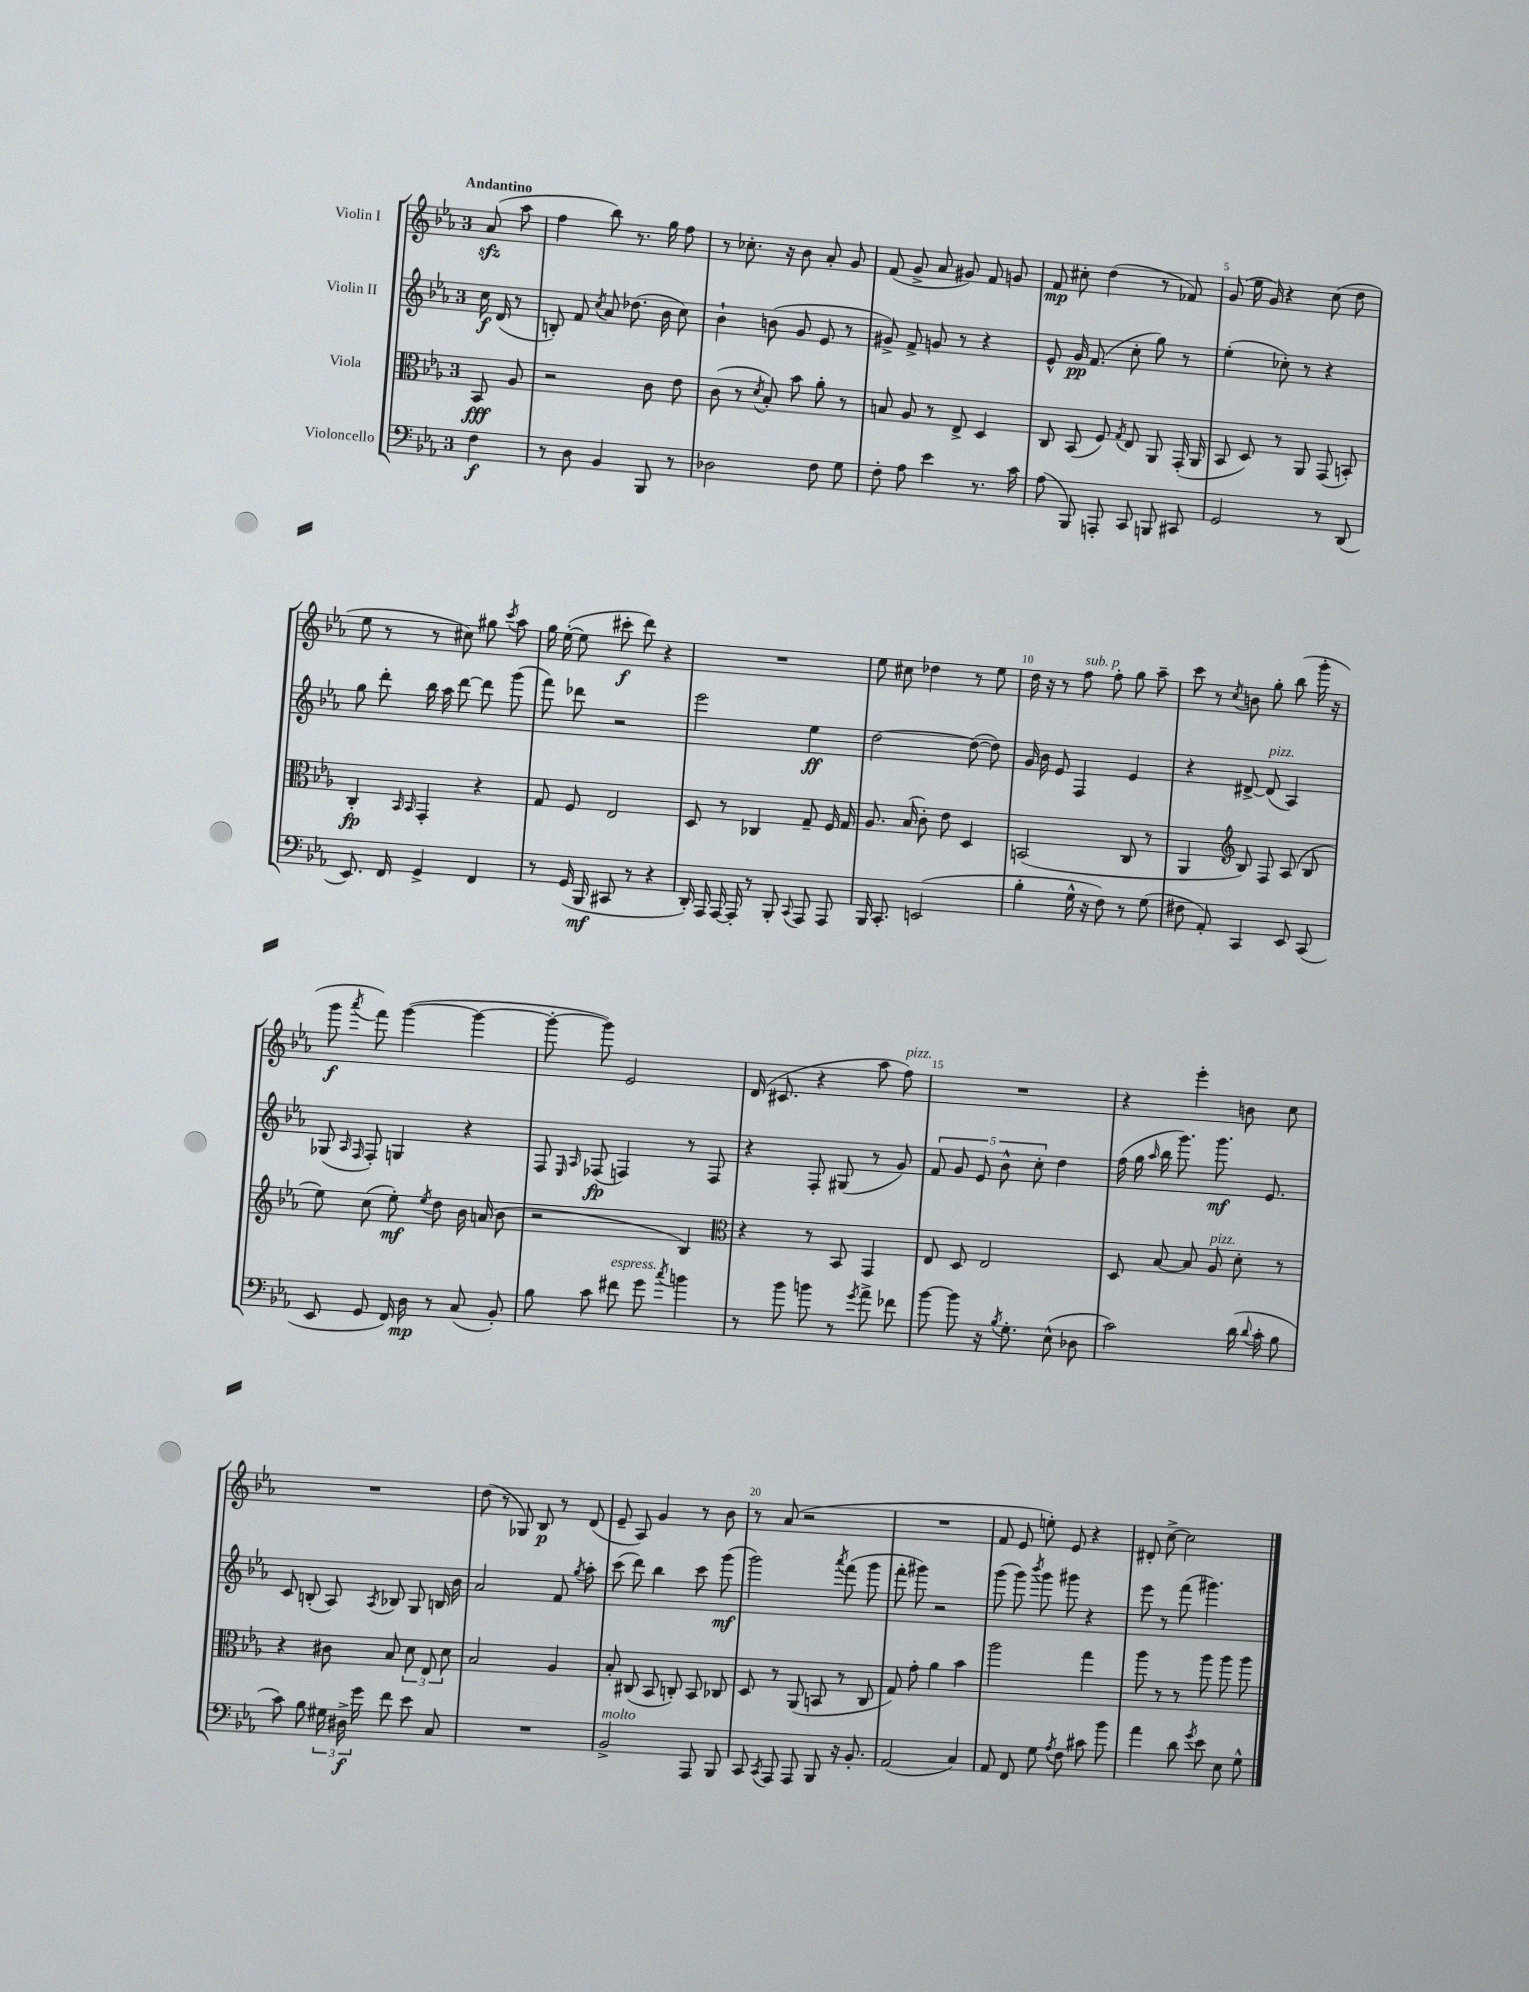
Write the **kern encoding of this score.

**kern	**dynam	**kern	**dynam	**kern	**dynam	**kern	**dynam
*part4	*part4	*part3	*part3	*part2	*part2	*part1	*part1
*staff4	*staff4	*staff3	*staff3	*staff2	*staff2	*staff1	*staff1
*I"Violoncello	*	*I"Viola	*	*I"Violin II	*	*I"Violin I	*
*clefF4	*	*clefC3	*	*clefG2	*	*clefG2	*
*k[b-e-a-]	*	*k[b-e-a-]	*	*k[b-e-a-]	*	*k[b-e-a-]	*
*M3/4	*	*M3/4	*	*M3/4	*	*M3/4	*
=	=	=	=	=	=	=	=
!	!	!	!	!	!	!LO:TX:a:B:t=Andantino	!
4F\	f	8BB-/	fff	16cc\	f	(8a-zz/	.
.	.	.	.	(16d/	.	.	.
.	.	8A-/	.	8r	.	8aa-\	.
=1	=1	=1	=1	=1	=1	=1	=1
8r	.	2r	.	8Bn'/)	.	4ff\	.
8D\	.	.	.	8f/	.	.	.
.	.	.	.	8qcc/	.	.	.
4BB-/	.	.	.	8a-/	.	8bb-\)	.
.	.	.	.	(8.dd-X\	.	8.r	.
8BBB-/	.	8c\	.	.	.	.	.
.	.	.	.	16b-\	.	16gg\	.
8r	.	8e-\	.	8cc\)	.	8ff\	.
=2	=2	=2	=2	=2	=2	=2	=2
2D-X\	.	(8c\	.	4b-`\	.	8r	.
.	.	8r	.	.	.	8.cc-X'\	.
.	.	8qd/	.	.	.	.	.
.	.	8B-'/)	.	(8bn\	.	.	.
.	.	.	.	.	.	16r	.
.	.	8b-\	.	8g/	.	8b-\	.
8F\	.	8a-'\	.	8e-/	.	8a-'/	.
8G\	.	8r	.	8r	.	8g/	.
=3	=3	=3	=3	=3	=3	=3	=3
8F'\	.	8Bn/	.	8g#X^/)	.	(8f/	.
8A-\	.	8A-/	.	8f^/	.	8g^/	.
4e-\	.	8r	.	8gn/	.	8a-/	.
.	.	8E-^/	.	8r	.	8g#X/)	.
8.r	.	4D/	.	4r	.	8f/	.
.	.	.	.	.	.	8gn/	.
16c\	.	.	.	.	.	.	.
=4	=4	=4	=4	=4	=4	=4	=4
(8A-\	.	8C/	.	8e-^^/	.	8f/	mp
8BBB-/)	.	(8BB-/	.	16g/	pp	8cc#X'\	.
.	.	.	.	(8.f/	.	.	.
8AAAn'/	.	8F/)	.	.	.	(4dd\	.
.	.	8qG/	.	.	.	.	.
8CC/	.	8E-/	.	8cc'\	.	.	.
8BBBn/	.	8AA-/	.	8gg\)	.	8r	.
8CC#X/	.	(16GG'/	.	8r	.	8f-X/)	.
.	.	16AA-/	.	.	.	.	.
=5	=5	=5	=5	=5	=5	=5	=5
2GG/	.	8BB-/	.	(4ee-'\	.	(8g/	.
.	.	8D/)	.	.	.	16ee-\	.
.	.	.	.	.	.	16g/)	.
.	.	8r	.	8cc-X'\)	.	4r	.
.	.	8AA-/	.	8r	.	.	.
8r	.	(8GG/	.	4r	.	(8cc\	.
(8DD/	.	8BBn'/)	.	.	.	8dd\	.
!!LO:LB:g=z
=6	=6	=6	=6	=6	=6	=6	=6
8.EE-/)	.	4C'/	fp	8gg\	.	8ee-\	.
.	.	.	.	8ddd'\	.	8r	.
16FF/	.	.	.	.	.	.	.
.	.	16qqBB-/	.	.	.	.	.
.	.	16qqBB-/	.	.	.	.	.
4GG^/	.	4GG'/	.	16bb-\	.	8r	.
.	.	.	.	16aa-\	.	.	.
.	.	.	.	[8ddd\	.	8cc#X\)	.
4FF/	.	4r	.	8ddd\]	.	8gg#X\	.
.	.	.	.	.	.	8qccc/	.
.	.	.	.	(8ggg\	.	8aa-\	.
=7	=7	=7	=7	=7	=7	=7	=7
8r	.	8G/	.	8fff\)	.	16gg\	.
.	.	.	.	.	.	([16ee-'\	.
(16GG/	.	8F/	.	8ddd-X\	.	8ee-\]	.
16BBB-/	mf	.	.	.	.	.	.
8CC#X/	.	2E-/	.	2r	.	8ccc#X'\	f
8r	.	.	.	.	.	8ddd\)	.
4r	.	.	.	.	.	4r	.
=8	=8	=8	=8	=8	=8	=8	=8
16DD'/)	.	8D/	.	2eee-\	.	2.r	.
16AAA-/	.	.	.	.	.	.	.
[16AAA-/	.	8r	.	.	.	.	.
16AAA-'/]	.	.	.	.	.	.	.
8r	.	4C-X/	.	.	.	.	.
8BBB-'/	.	.	.	.	.	.	.
8qqCC/	.	.	.	.	.	.	.
8AAA-/	.	8G~/	.	4ee-\	ff	.	.
8AAA-/	.	16F/	.	.	.	.	.
.	.	16G/	.	.	.	.	.
=9	=9	=9	=9	=9	=9	=9	=9
16BBB-/	.	8.A-/	.	[2dd\	.	8ee-\	.
8.CC'/	.	.	.	.	.	.	.
.	.	.	.	.	.	8cc#X\	.
.	.	(16B-/	.	.	.	.	.
(2EEn/	.	8c'\)	.	.	.	4dd-X\	.
.	.	8e-\	.	.	.	.	.
.	.	4D/	.	(8dd\_	.	8r	.
.	.	.	.	8dd\])	.	8ee-\	.
=10	=10	=10	=10	=10	=10	=10	=10
4B-'\	.	(2BBn/	.	16g/	.	16dd\	.
.	.	.	.	16b-\	.	16r	.
.	.	.	.	8e-/	.	8r	.
!	!	!	!	!	!	!LO:TX:a:i:t=sub. p	!
16G^^\	.	.	.	4F/	.	8ff\	.
16r	.	.	.	.	.	.	.
8F\)	.	.	.	.	.	8ff'\	.
8r	.	8C/	.	4e-/	.	8gg\	.
(8G\	.	8r	.	.	.	8aa-~\	.
=11	=11	=11	=11	=11	=11	=11	=11
8F#X\	.	4AA-/	.	4r	.	8ccc\	.
8AA-'/)	.	.	.	.	.	8r	.
*	*	*clefG2	*	*	*	*	*
.	.	.	.	.	.	8qcc/	.
4CC/	.	8B-/)	.	[8d#X^/	.	8bn\	.
!	!	!	!	!LO:TX:a:i:t=pizz.	!	!	!
.	.	8F/	.	(8d#/]	.	8gg'\	.
8EE-/	.	(8A-/	.	4A-/)	.	(8bb-\	.
(8CC/	.	8B-/	.	.	.	16ggg'\	.
.	.	.	.	.	.	16r	.
!!LO:LB:g=z
=12	=12	=12	=12	=12	=12	=12	=12
8EE-/	.	8ee-\)	.	(8G-X/	.	8ggg\	f
.	.	.	.	16qqA-/	.	.	.
.	.	.	.	16qqF/	.	8qaaa-/	.
8GG/	.	(8cc\	.	8F'/)	.	8fff\)	.
16FF/)	.	8ee-'\)	mf	4Gn/	.	([4ggg\	.
16D\	mp	.	.	.	.	.	.
.	.	8qee-/	.	.	.	.	.
8r	.	8dd\	.	.	.	.	.
(8C/	.	16b-\	.	4r	.	4ggg\_	.
.	.	(16an/	.	.	.	.	.
8BB-'/)	.	8b-\	.	.	.	.	.
=13	=13	=13	=13	=13	=13	=13	=13
8B-\	.	2r	.	8F/	.	8ggg'\_	.
.	.	.	.	16qqE-/	.	.	.
.	.	.	.	16qqA-/	.	.	.
8c\	.	.	.	(8F-X/	fp	8ggg\])	.
!LO:TX:a:i:t=espress.	!	!	!	!	!	!	!
8f#X\	.	.	.	4Fn/)	.	2e-/	.
8g\	.	.	.	.	.	.	.
8qcc/	.	.	.	.	.	.	.
4bn\	.	4B-/)	.	8r	.	.	.
.	.	.	.	8F/	.	.	.
=14	=14	=14	=14	=14	=14	=14	=14
*	*	*clefC3	*	*	*	*	*
8r	.	4r	.	4r	.	(16d/	.
.	.	.	.	.	.	8.c#X/	.
8b-\	.	.	.	.	.	.	.
8bn\	.	8r	.	8F'/	.	4r	.
8r	.	8BB-/	.	(8G#X/	.	.	.
8qg/	.	.	.	.	.	.	.
8a-^\	.	4GG/	.	8r	.	8aa-\	.
!	!	!	!	!	!	!LO:TX:a:i:t=pizz.	!
8f-X\	.	.	.	8g/)	.	8ff\)	.
=15	=15	=15	=15	=15	=15	=15	=15
[8b-\	.	8E-/	.	10f/	.	2.r	.
.	.	.	.	10g/	.	.	.
8b-\]	.	8D/	.	.	.	.	.
.	.	.	.	10e-/	.	.	.
16r	.	2E-/	.	.	.	.	.
.	.	.	.	10b-^^\	.	.	.
8qB-/	.	.	.	.	.	.	.
8.G'\	.	.	.	.	.	.	.
.	.	.	.	10cc'\	.	.	.
(8E-^^\	.	.	.	4dd\	.	.	.
8D-X\	.	.	.	.	.	.	.
=16	=16	=16	=16	=16	=16	=16	=16
2c\)	.	8D/	.	(16ff\	.	4r	.
.	.	.	.	16gg\	.	.	.
.	.	.	.	16qqaa-/	.	.	.
.	.	[8B-/	.	16bb-\	.	.	.
.	.	.	.	8.ggg\)	.	.	.
.	.	8B-/]	.	.	.	4eee-'\	.
!	!	!LO:TX:a:i:t=pizz.	!	!	!	!	!
.	.	8A-/	.	8.ggg\	mf	.	.
(16d\	.	8d'\	.	.	.	8bn\	.
8qqd/	.	.	.	.	.	.	.
16c'\	.	.	.	8.e-/	.	.	.
8B-\	.	8r	.	.	.	8cc\	.
!!LO:LB:g=z
=17	=17	=17	=17	=17	=17	=17	=17
8c\)	.	4r	.	8c/	.	2.r	.
8B-\	.	.	.	(8Bn'/	.	.	.
24G#X\	.	8c#X\	.	8A-/)	.	.	.
24D#X^\	f	.	.	.	.	.	.
24g\	.	.	.	.	.	.	.
.	.	.	.	8qA-/	.	.	.
8f\	.	8B-/	.	8B-X/	.	.	.
8e-\	.	12d\	.	8G/	.	.	.
.	.	12E-/	.	.	.	.	.
8C/	.	.	.	16Bn/	.	.	.
.	.	12d\	.	.	.	.	.
.	.	.	.	16b-\	.	.	.
=18	=18	=18	=18	=18	=18	=18	=18
2.r	.	2B-/	.	2a-/	.	(8dd\	.
.	.	.	.	.	.	8r	.
.	.	.	.	.	.	8G-X/)	.
.	.	.	.	.	.	8B-/	p
.	.	4A-/	.	8f/	.	8r	.
.	.	.	.	8qgg/	.	.	.
.	.	.	.	8aa-'\	.	(8d/	.
=19	=19	=19	=19	=19	=19	=19	=19
!LO:TX:a:i:t=molto	!	!	!	!	!	!	!
2BB-^/	.	8B-'/	.	(8ccc\	.	8e-~/	.
.	.	(8C#X/	.	8ddd\)	.	8A-/)	.
.	.	8BB-/	.	4bb-\	.	4g/	.
.	.	8Cn'/)	.	.	.	.	.
8AAA-/	.	8BB-/	.	8ccc\	.	8r	.
8BBB-/	.	8C-X/	.	(8ggg\	mf	8b-\	.
=20	=20	=20	=20	=20	=20	=20	=20
8CC/	.	8D/	.	2ggg\)	.	8r	.
8qCC/	.	.	.	.	.	.	.
8AAA-/	.	8r	.	.	.	(8a-/	.
8AAA-/	.	(8AA-/	.	.	.	2r	.
8BBB-/	.	8BBn/	.	.	.	.	.
.	.	.	.	8qaaa-/	.	.	.
16r	.	8r	.	(8fff\	.	.	.
8.BB-'/	.	.	.	.	.	.	.
.	.	8C/	.	8ggg\	.	.	.
=21	=21	=21	=21	=21	=21	=21	=21
(2AA-/	.	8G/)	.	8fff'\	.	2.r	.
.	.	8g'\	.	8ggg#X\)	.	.	.
.	.	4a-\	.	2r	.	.	.
4C/)	.	4b-\	.	.	.	.	.
=22	=22	=22	=22	=22	=22	=22	=22
8AA-/	.	2aa-\	.	(8ggg\	.	8f/	.
8FF/	.	.	.	8ggg\)	.	8e-/	.
.	.	.	.	8qbbb-/	.	.	.
8G\	.	.	.	8ggg\	.	8een'\)	.
8qA-/	.	.	.	.	.	.	.
8F\	.	.	.	8ggg#X\	.	8e-/	.
8c#X\	.	4gg\	.	4r	.	4r	.
8b-\	.	.	.	.	.	.	.
=23	=23	=23	=23	=23	=23	=23	=23
4a-\	.	8aa-\	.	8eee-\	.	8d#X'/	.
.	.	8r	.	8r	.	[8cc^\	.
8d\	.	8r	.	(8fff\	.	2cc\]	.
8qg/	.	.	.	.	.	.	.
8e-\	.	8aa-\	.	4.ggg#X\)	.	.	.
8E-\	.	8aa-\	.	.	.	.	.
8G^^\	.	8aa-\	.	.	.	.	.
==	==	==	==	==	==	==	==
*-	*-	*-	*-	*-	*-	*-	*-
